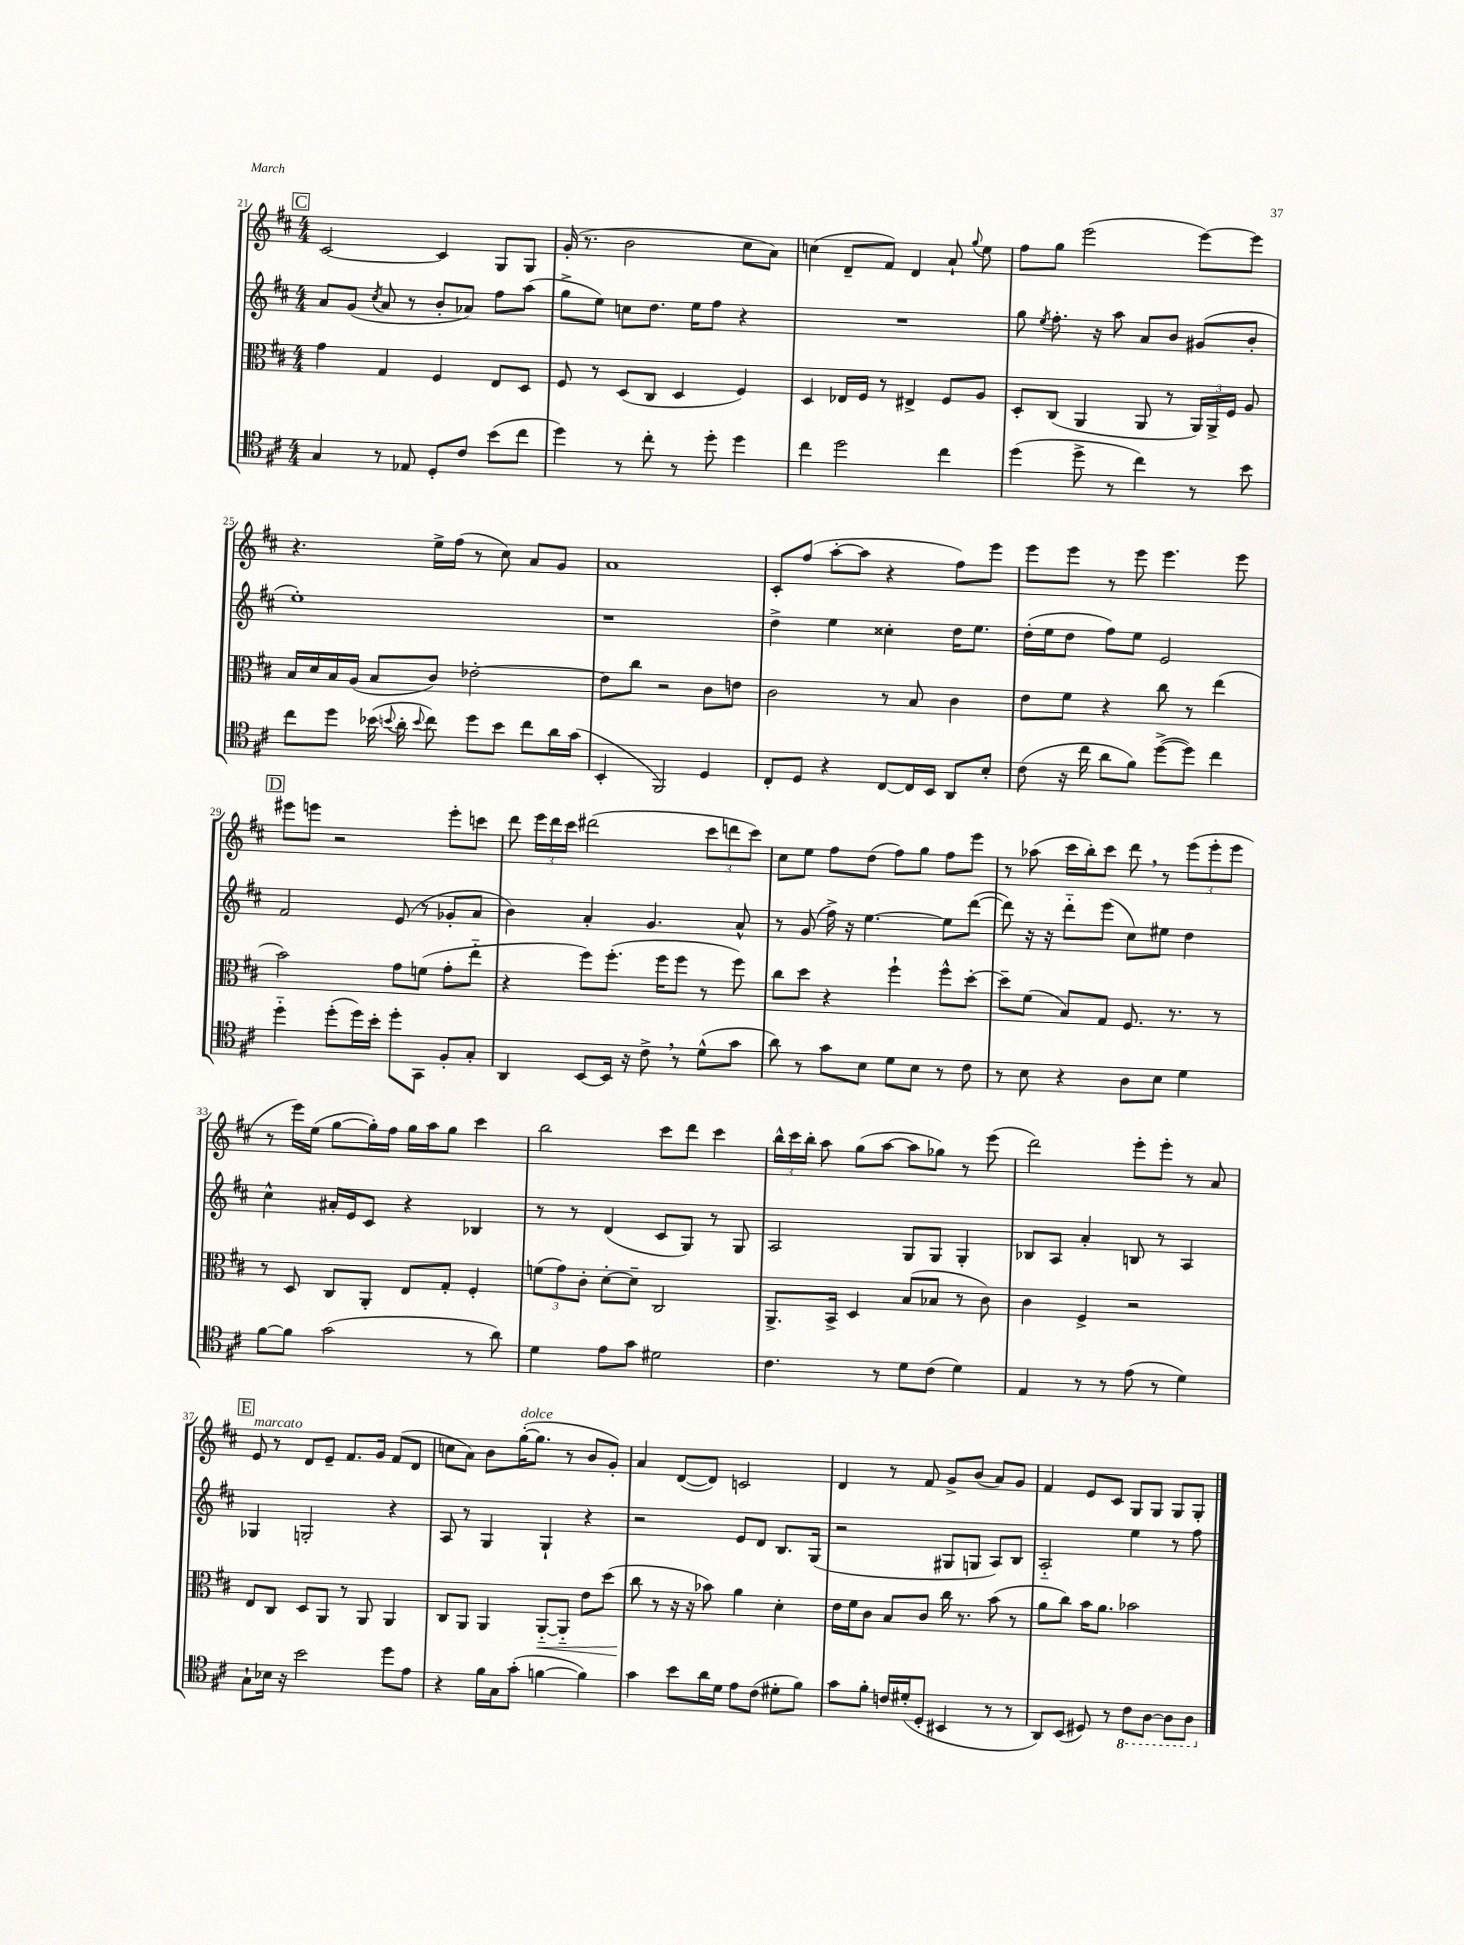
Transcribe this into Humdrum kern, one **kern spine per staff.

**kern	**kern	**kern	**kern
*staff4	*staff3	*staff2	*staff1
*clefC4	*clefC3	*clefG2	*clefG2
*k[f#c#]	*k[f#c#]	*k[f#c#]	*k[f#c#]
*M4/4	*M4/4	*M4/4	*M4/4
4G	4g	8a	[2c#
.	.	(8g	.
.	.	8qcc#	.
8r	4G	8a	.
8E-	.	8r	.
8D'	4F#	8b'	4c#]
8c#	.	8a-)	.
(8b	8E	8ff#	8G
8cc#	8D	(8aa	8G
=	=	=	=
4dd)	8F#	8gg^	(16g'
.	.	.	8.r
.	8r	8ee)	.
8r	(8D	8cc	2b
8cc#'	8C#	8.dd	.
8r	4D	.	.
.	.	16ee	.
8dd'	.	8ff#	.
4dd	4F#)	4r	8cc#
.	.	.	8a)
=	=	=	=
4cc#	4D	1r	(4cc
2dd	16E-	.	8d~
.	16F#	.	.
.	8r	.	8f#)
.	4E#^	.	4d
4cc#	8F#	.	8a`
.	.	.	8qqgg
.	8A	.	8ee
=	=	=	=
(4dd	8D'	8gg	8ff#
.	.	8qee	.
.	(8C#	8.ff#'	8gg
8dd^	4AA	.	(2eee
.	.	16r	.
8r	.	8aa	.
4cc#)	8AA	8a	.
.	8r	8b	.
8r	24AA)	(8g#	[8eee)
.	24AA^	.	.
.	24F#	.	.
8b	8A	8b'	8eee]
=	=	=	=
8cc#	16B	1ee')	4.r
.	16d	.	.
8dd	16B	.	.
.	(16A	.	.
(16b-	8B	.	.
8qqb	.	.	.
16a'	.	.	.
8qqb	.	.	.
8cc#)	8c#)	.	16ee^
.	.	.	(16ff#
8dd	[2e-'	.	8r
8b	.	.	8cc#)
8cc#	.	.	8a
16a	.	.	8g
(16g	.	.	.
=	=	=	=
4BB'	8e-]	1r	1a
.	8cc#	.	.
2FF#)	2r	.	.
4D	8c#	.	.
.	8e	.	.
=	=	=	=
8C#'	2c#	4dd^	8c#'
8D	.	.	(8ff#
4r	.	4ee	[8aa'
.	.	.	8aa]
[8C#	8r	4cc##'	4r
16C#]	8B	.	.
16BB	.	.	.
8AA	4c#	16dd	8ff#)
.	.	8.ee	.
8B'	.	.	8eee
=	=	=	=
(8c#	8e	(16dd'	8eee
.	.	16ee	.
16r	8f#	8dd	8eee
16cc#	.	.	.
8a	4r	8ff#)	8r
8f#)	.	8ee	8eee
([8dd^	8cc#	2e	4.eee
8dd])	8r	.	.
4cc#	(4ee	.	.
.	.	.	8eee
=	=	=	=
4dd'~	2b)	2f#	8eee#
.	.	.	8eee
(8dd'	.	.	2r
16dd)	.	.	.
16b'	.	.	.
8dd'	8g	(8e	.
8GG	(8f	8r	.
8F#'	8g'	8g-'	8eee'
8G'	8ee'~	8a	8ccc
=	=	=	=
4AA	4r	4b)	8ddd
.	.	.	24eee
.	.	.	24ddd
.	.	.	24ccc#
[8BB	8ff#)	4a'	(2ddd#
16BB]	(8.ff#'	.	.
16r	.	.	.
8c#^	.	4.g	.
.	16ff#	.	.
8r	8ff#	.	.
(8d^^	8r	.	12ccc#
.	.	.	12ddd
8g	8ff#)	8a^^	.
.	.	.	12ccc#)
=	=	=	=
8a)	8cc#	8r	8cc#
8r	8dd	(8g	8ee
8g	4r	16ff#^)	8ff#
.	.	16r	.
8B	.	[4.ee	(8dd
8d	4ff#`	.	8ff#)
8B	.	.	8gg
8r	8ff#^^	8ee]	8ff#
8c#	[8dd'	([8ddd	8eee
=	=	=	=
8r	8dd~]	8ddd])	8r
8B	(8f#	16r	(8aa-
.	.	16r	.
4r	8B)	8ddd'~	16ccc#
.	.	.	16bb')
.	8G	(8eee	8ccc#
8A	8.F#	8cc#)	8ddd
8B	.	8ee#	8r
.	8.r	.	.
4d	.	4dd	(12eee
.	.	.	12eee'
.	8r	.	.
.	.	.	12eee
=	=	=	=
[8f#	8r	4cc#^^	8r
8f#]	8D	.	16eee)
.	.	.	(16ee
(2g	8C#	16a#'	[8gg
.	.	16e	.
.	8AA'	8c#	16gg'])
.	.	.	16ff#
.	8E	4r	16gg
.	.	.	16aa
.	8G'	.	8gg
8r	4F#'	4B-	4ccc#
8a)	.	.	.
=	=	=	=
4d	(12f	8r	2bb
.	12g)	.	.
.	.	8r	.
.	12c#'	.	.
8e	[8d'	(4d	.
8g	8d~]	.	.
2d#	2C#	8c#	8ccc#
.	.	8G)	8ddd
.	.	8r	4ccc#
.	.	8G	.
=	=	=	=
4.c#	8.AA^	2A	24bb^^
.	.	.	24ccc#
.	.	.	24bb'
.	.	.	8aa
.	16BB^	.	.
.	4D	.	(8gg
8r	.	.	[8aa
8d	(8B	8G	8aa]
(8c#	8B-	8G	8gg-)
4d)	8r	4G'	8r
.	8c#)	.	(8eee
=	=	=	=
4E	4c#	8B-	2ddd)
.	.	8A	.
8r	4F#^	4a'	.
8r	.	.	.
(8e	2r	8B	8eee'
8r	.	8r	8eee'
4d)	.	4A	8r
.	.	.	8a
=	=	=	=
8G`	8E	4G-	8e
16B-	8C#	.	8r
16r	.	.	.
2b	8D	2G'	8d
.	8AA	.	8e~
.	8r	.	8.f#
.	8AA	.	.
.	.	.	16g
8dd	4AA	4r	(8f#
8e	.	.	8d
=	=	=	=
4r	8C#	8A	8cc
.	8AA	8r	8a)
16f#	4AA	4G	8b
16G	.	.	.
(8g'	.	.	([16gg'
.	.	.	8.gg]
[4f	[8AA'~	4G`	.
.	8AA'~]	.	8r
4f])	8e	4r	8b
.	(8dd	.	8g')
=	=	=	=
4g	8cc#	2r	4a
.	8r	.	.
8b	16r	.	([8d
.	16r	.	.
16a	8b-)	.	8d])
16d	.	.	.
8e	4a	8e	2c
(8c#	.	8d	.
8d#'	4d'	8.B	.
8f#)	.	.	.
.	.	(16G	.
=	=	=	=
8g	16e	2r	4d
.	16f#	.	.
8f#'	8c#	.	.
16c	8B	.	8r
(16d#'	.	.	.
8D'	8c#	.	8f#
4BB#	16cc#	8G#	8g^
.	8.r	.	.
.	.	8G	(8b
8r	(8b	8A)	8a)
8r	8r	8B	8g
=	=	=	=
8AA)	8a	2A'~	4f#
(8BB	8cc#)	.	.
8D#)	16b	.	8e
.	8.a	.	.
8r	.	.	8c#
8C#	2b-	4ee	8G
[8AA	.	.	8G
8AA]	.	8r	8G
8AA	.	8ff#	8G'
==	==	==	==
*-	*-	*-	*-
